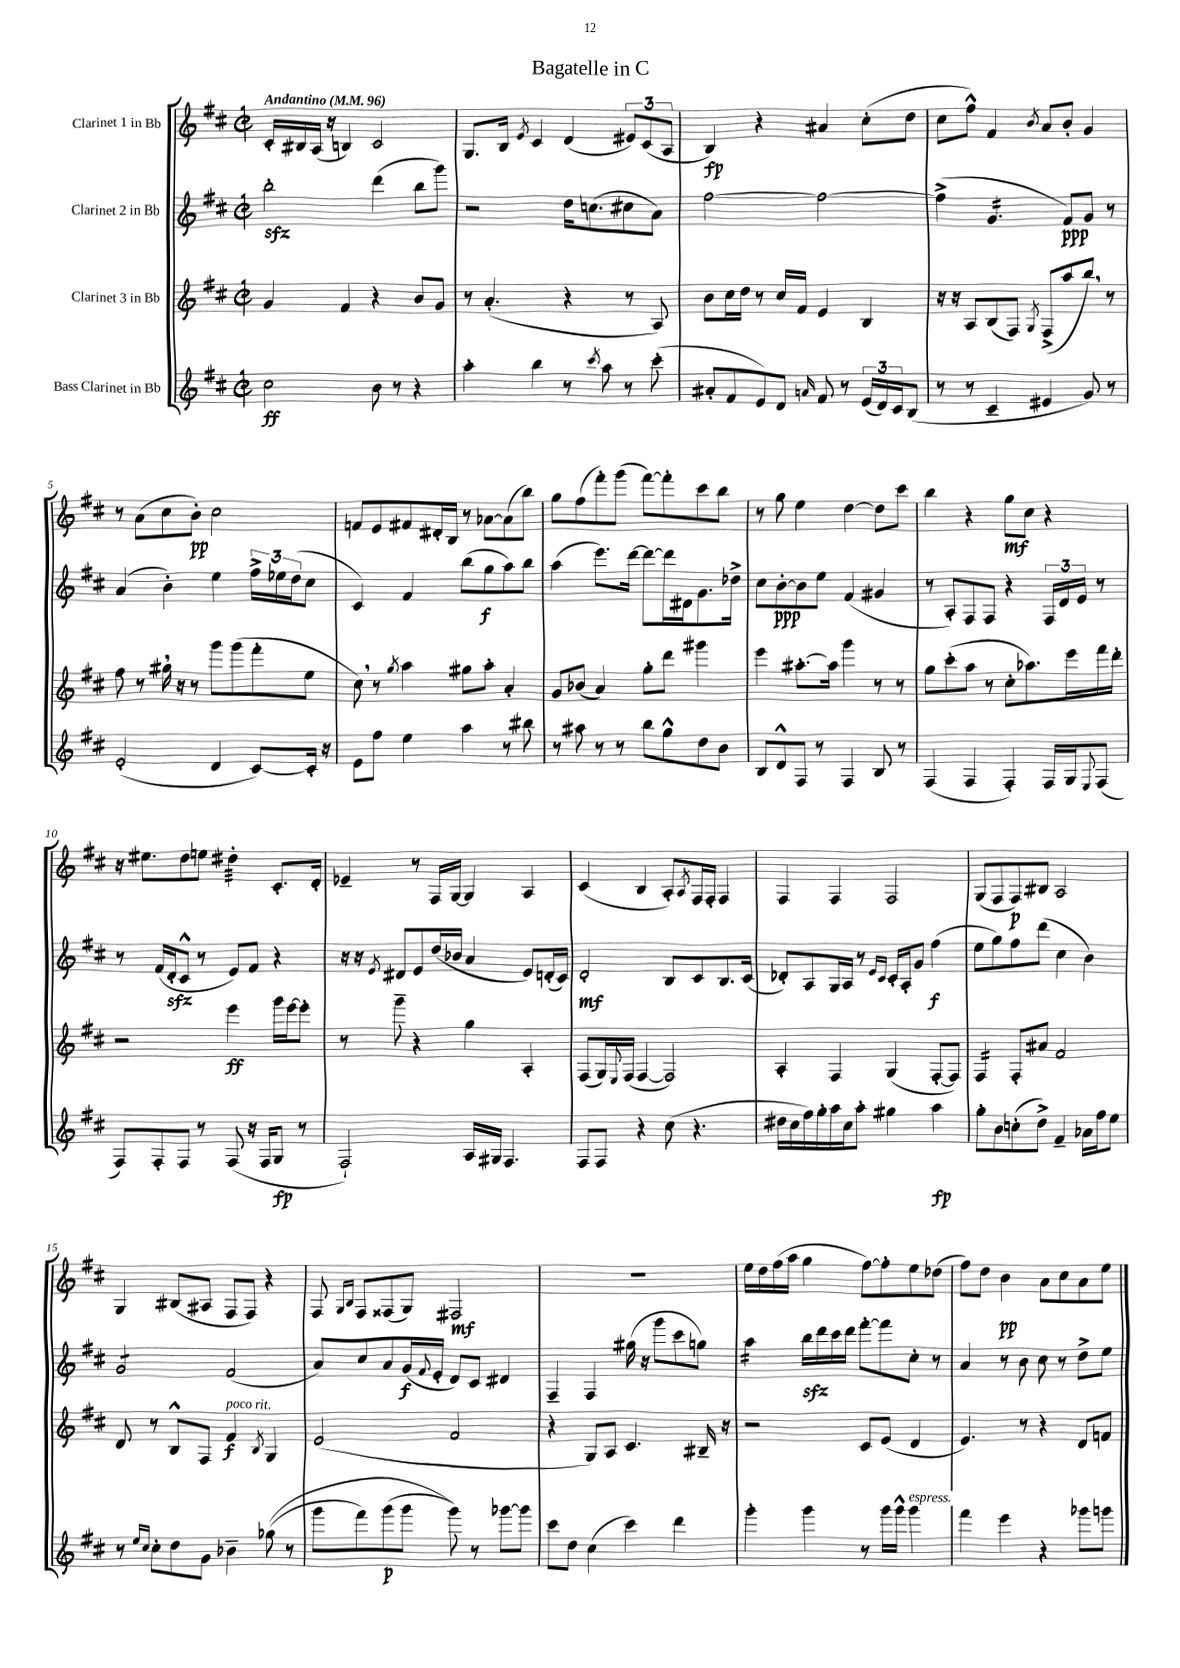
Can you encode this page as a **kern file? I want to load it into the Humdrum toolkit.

**kern	**kern	**kern	**kern
*staff4	*staff3	*staff2	*staff1
*clefG2	*clefG2	*clefG2	*clefG2
*k[f#c#]	*k[f#c#]	*k[f#c#]	*k[f#c#]
*M2/2	*M2/2	*M2/2	*M2/2
*met(c|)	*met(c|)	*met(c|)	*met(c|)
*MM96	*MM96	*MM96	*MM96
2cc#\	4g/	2bb'\	16c#'/LL
.	.	.	16B#/
.	.	.	(16A/JJ
.	.	.	16r
.	4f#/	.	4B/)
8b\	4r	(4ddd\	2c#/
8r	.	.	.
4r	8b/L	8bb\L	.
.	8g/J	8ggg\J)	.
=	=	=	=
4aa'\	8r	2r	8.G/L
.	(4.a'/	.	.
.	.	.	16B/Jk
.	.	.	8qe/
4bb\	.	.	4c#/
8r	4r	16dd\LK	(4d/
.	.	(8.cc\	.
8qccc#/	.	.	.
8aa\	.	.	.
8r	8r	8cc#\	12e#/L)
.	.	.	(12c#/
(8ccc#'\	8A/)	8a\J)	.
.	.	.	12A/J
=	=	=	=
8a#'/L	8b\L	[2ff#\	4B/)
8f#/	16cc#\L	.	.
.	16dd\JJ	.	.
8e/)	8r	.	4r
8d/J	16cc#/LL	.	.
.	16f#/JJ	.	.
16qqa/	.	.	.
8f#/	4e/	2ff#\_	4a#/
8r	.	.	.
(24e/LL	4B/	.	(8cc#'\L
24d/)	.	.	.
24c#/J	.	.	.
(8B/J	.	.	8dd\J
=	=	=	=
8r	16r	(4ff#^\]	8cc#\L
.	16r	.	.
8r	8A/L	.	8ff#^^\J)
4c#~/	(8B/	4.g/	4f#/
.	8F#/J)	.	.
.	8qG/	.	8qb/
4e#/	(8F#^/L	.	8a/L
.	8aa/	8f#/L)	8b'/J
8g/)	8bb/J)	8g/J	4g/
8r	8r	8r	.
=	=	=	=
(2e'/	8ff#\	(4a/	8r
.	8r	.	(8a\L
.	16gg#\	4b'\)	8cc#\
.	16r	.	.
.	8r	.	8b'\J)
4d/	8ggg\L	4ee\	2cc#\
.	(8ggg\	.	.
[8c#/L)	8fff#'\	24ff#^\LL	.
.	.	24ee-\	.
.	.	(24dd\J	.
16c#'/]Jk	8ee\J	8cc#\J	.
16r	.	.	.
=	=	=	=
8e\L	8cc#\)	4c#/)	8f/L
8ff#\J	8r	.	8e/
.	8qgg/	.	.
4ee\	4aa\	4f#/	8f#/
.	.	.	16d#'/L
.	.	.	16B/JJ
4aa\	8gg#\L	(8bb\L	8r
.	8aa'\J	8gg\	[8a-\L
8r	4a'/	8aa\)	(8a-\]
8bb#\	.	8bb\J	8bb\J)
=	=	=	=
8r	8g/L	(4aa\	8gg\L
8aa#\	(8b-/J	.	(8ff#\
8r	4a/)	8.eee\L)	8fff#'\)
8r	.	.	(8ggg\J
.	.	[16ddd\Jk	.
8bb\L	8gg'\L	8ddd\_L	[8fff#\L)
8gg^^\	8ddd\J	16ddd\]L	8fff#'\]
.	.	16d#\J	.
8dd\	4ggg#\	8.g\	8ccc#\
8b\J	.	.	8bb\J
.	.	16dd-^\Jk	.
=	=	=	=
8B/L	4eee\	8cc#\L	8r
8d^^/	.	[8b'\	8gg\
8F#/J	[8.aa#'\L	8b\]	4ee\
8r	.	8ee\J	.
.	16aa#\]Jk	.	.
4F#/	4ggg\	(4f#/	[4dd\
8B/	8r	4g#/	8dd\]L
8r	8r	.	8ccc#\J
=	=	=	=
(4F#/	8gg\L	8r	4bb\
.	(8ccc#'\	8A'/L)	.
4F#/	8aa\J	8F#/	4r
.	8r	8F#/J	.
4F#'/)	8cc#'\L	4r	8gg\L
.	8.aa-\)	.	8cc#\J
16F#/LL	.	24F#/LL	4r
.	.	24d/	.
16G/J	16eee\L	.	.
.	.	24e/JJ	.
8qqE/	.	.	.
(8F#/J	16fff#\	8r	.
.	16ddd'\JJ	.	.
=	=	=	=
8F#/L)	2r	8r	16r
.	.	.	8.ee#\L
8F#'/	.	(16f#/LL	.
.	.	16d'/J	.
8F#/J	.	8c#^^/J	8dd\
8r	.	8r	8ee\J
(8F#/	4eee\	8e/L)	4dd#'\
16r	.	8f#/J	.
16F#/LK	.	.	.
8G/J	16ggg\LL	4r	8.c#'/L
.	[16eee\J	.	.
8r	8eee'\]J	.	.
.	.	.	16d'/Jk
=	=	=	=
2F#`/)	8r	16r	4e-~/
.	.	16r	.
.	.	8qe/	.
.	8ggg~\	8d#/L	.
.	4r	8e/	8r
.	.	(16dd/L	16F#/LL
.	.	16b-/JJ	[16G/JJ
16A/LL	4gg\	4a/	4G/]
16G#/JJ	.	.	.
4.F#/	.	.	.
.	4A'/	8e/L)	4A/
.	.	(16d'/L	.
.	.	16c#/JJ)	.
=	=	=	=
8F#/L	(8F#/L	2d'/	(4c#/
8F#/J	16G/L)	.	.
.	8qqE/	.	.
.	(16F#/JJ	.	.
4r	[4F#/	.	4B/
(8cc#\	2F#/])	8B/L	8A'/L)
.	.	.	8qA/
4.r	.	8c#/	16F#/L
.	.	.	16F#'/JJ
.	.	8.B/	4F#/
.	.	(16c#/Jk	.
=	=	=	=
16dd#\LL	4A'/	8d-'/L)	4F#/
16cc#\	.	.	.
16ff#\)	.	8A/	.
16gg'\	.	.	.
16aa\	4F#/	16G/L	4F#/
16cc#\J	.	16A/JJ	.
8aa'\J	.	8r	.
.	.	16qqe/LL	.
.	.	16qqc#/JJ	.
4gg#\	(4G/	16c#'/LL	2F#/
.	.	16A'/J	.
.	.	8g/J	.
4aa\	[8F#'/L	(4ff#\	.
.	8F#/]J)	.	.
=	=	=	=
8gg'\L	4F#/	8ee\L	(8G/L
8b\	.	8gg\)	8F#/
(8cc'\	8F#'/L	8ff#\	8F#/)
8dd^\J)	8a#/J	(8ddd\J	8B#/J
4f#~/	2f#/	4cc#\	2A/
16a-\LL	.	4b\)	.
16ff#\J	.	.	.
8ee\J	.	.	.
=	=	=	=
8r	8d/	2g/	4G/
16qqee/LL	.	.	.
16qqcc#/JJ	.	.	.
8cc#'\L	8r	.	.
8dd\	8B^^/L	.	(8B#/L
8g\J	8F#/J	.	8A#/J
4b-~\	4f#/	(2f#/	8F#/L
.	.	.	8F#/J)
.	8qB/	.	.
&((8gg-\	4G/	.	4r
8r	.	.	.
=	=	=	=
8ggg\L	(2e/	8a/L)	8F#/
.	.	.	16qqG/LL
.	.	.	16qqB/JJ
8fff#\)	.	8cc#/	8F#/L
(8ggg\	.	8a/	(8F##/
8ggg\J	.	(16g/L	8G/J)
.	.	8qqf#/	.
.	.	16e'/JJ	.
8ggg\)&)	2f#/	8d/L)	2F#/
8r	.	8c#/J	.
[8ggg-\L	.	4d#/	.
8ggg-\]J	.	.	.
=	=	=	=
8ccc#\L	4r	4F#~/	1r
8dd\J	.	.	.
(4cc#\	8G/L)	4F#/	.
.	8A/J	.	.
4ccc#\)	4.c#/	(16gg#\	.
.	.	16r	.
.	.	8ggg\L	.
4ddd\	.	8ccc#\	.
.	16B#~/	8gg\J)	.
.	16r	.	.
=	=	=	=
4ggg'\	2r	4aa\	16ee\LL
.	.	.	16dd\
.	.	.	(16ff#\
.	.	.	16aa\JJ
4ggg\	.	16bb\LL	4gg\
.	.	16ddd\	.
.	.	16ccc#\	.
.	.	16ddd\JJ	.
8r	8c#/L	[8fff#'\L	[8ff#\L)
16ggg\LL	(8e/J	8fff#\]	8ff#'\]
16ggg^^\JJ	.	.	.
4ggg\	4d/	8cc#'\J	8ee\
.	.	8r	(8dd-\J
=	=	=	=
4fff#\	4.e/)	4a/	8ff#\L)
.	.	.	8dd\J
4eee\	.	8r	4b\
.	8r	8b\	.
4r	4r	8cc#\	8a\L
.	.	8r	8cc#\
8ggg-\L	8d/L	8dd^\L	8a\
8ggg\J	8f/J	8ee\J	8ee\J
==	==	==	==
*-	*-	*-	*-
